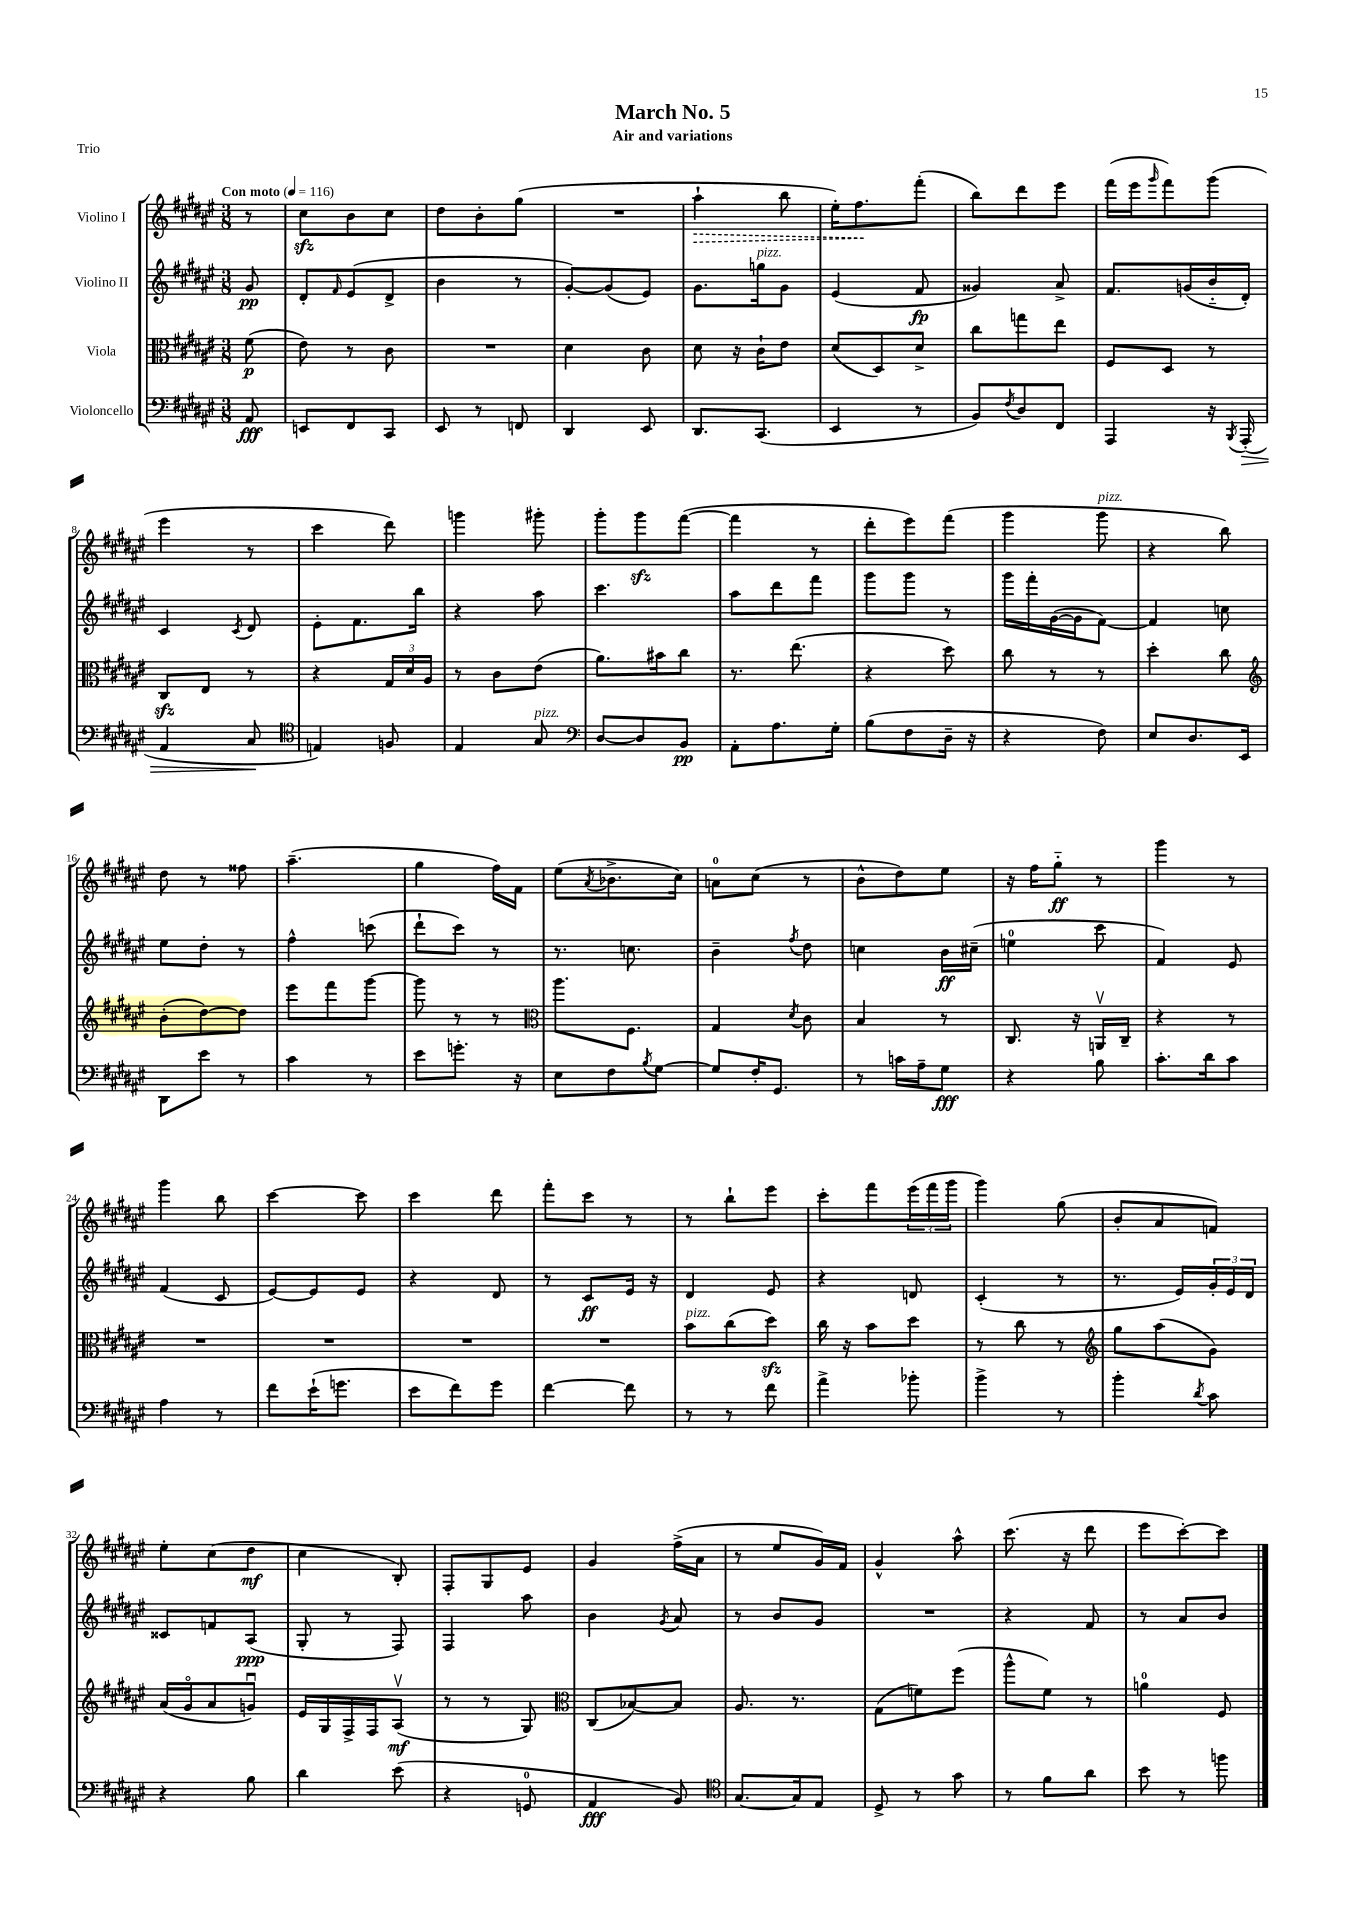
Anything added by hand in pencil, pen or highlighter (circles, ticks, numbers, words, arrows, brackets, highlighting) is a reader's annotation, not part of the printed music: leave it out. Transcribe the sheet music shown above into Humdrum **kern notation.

**kern	**kern	**kern	**kern
*staff4	*staff3	*staff2	*staff1
*clefF4	*clefC3	*clefG2	*clefG2
*k[f#c#g#d#a#e#]	*k[f#c#g#d#a#e#]	*k[f#c#g#d#a#e#]	*k[f#c#g#d#a#e#]
*M3/8	*M3/8	*M3/8	*M3/8
*MM116	*MM116	*MM116	*MM116
8AA#/	(8f#\	8g#/	8r
=	=	=	=
8EE/L	8e#\)	8d#'/L	8cc#\L
.	.	16qqf#/	.
8FF#/	8r	(8e#/	8b\
8CC#/J	8c#\	8d#^/J	8cc#\J
=	=	=	=
8EE#/	4.r	4b\	8dd#\L
8r	.	.	8b'\
8FF/	.	8r	(8gg#\J
=	=	=	=
4DD#/	4d#\	[8g#'/L)	4.r
.	.	(8g#/]	.
8EE#/	8c#\	8e#/J)	.
=	=	=	=
8.DD#/L	8d#\	8.g#\L	4aa#`\
.	16r	.	.
(8.CC#/J	16c#`\LK	16gg\k	.
.	8e#\J	8g#\J	8bb\
=	=	=	=
4EE#/	(8d#/L	(4e#/	16ee#'\LK)
.	.	.	8.ff#\
.	8D#/)	.	.
8r	8d#^/J	8f#/	(8fff#'\J
=	=	=	=
8BB/L)	8cc#\L	4g##/)	8bb\L)
8qF#/	.	.	.
8D#/	8gg\	.	8ddd#\
8FF#/J	8ee#\J	8a#^/	8eee#\J
=	=	=	=
4AAA#/	8F#/L	8.f#/L	(16fff#\LL
.	.	.	16eee#\J
.	.	.	16qqggg#/
.	8D#/J	.	8fff#\)
.	.	(16g/L	.
16r	8r	16b'~/	(8ggg#\J
8qBBB/	.	.	.
(16AAA#'/	.	16d#'/JJ)	.
=	=	=	=
4AA#/	8C#/L	4c#/	4eee#\
.	8E#/J	.	.
.	.	8qc#/	.
8C#/	8r	8d#/	8r
=	=	=	=
*clefC4	*	*	*
4E/)	4r	8e#'\L	4ccc#\
.	.	8.f#\	.
8F/	24G#/LL	.	8ddd#\)
.	24d#/	.	.
.	.	16bb\Jk	.
.	24A#/JJ	.	.
=	=	=	=
4E#/	8r	4r	4ggg\
.	8c#\L	.	.
8G#/	(8e#\J	8aa#\	8ggg#'\
=	=	=	=
*clefF4	*	*	*
[8D#/L	8.a#\L)	4.ccc#\	8ggg#'\L
8D#/]	.	.	8ggg#\
.	16b#\k	.	.
8BB/J	8cc#\J	.	([8fff#\J
=	=	=	=
8AA#'\L	8.r	8aa#\L	4fff#\]
8.A#\	.	8ddd#\	.
.	(8.ee#\	.	.
.	.	8fff#\J	8r
16G#'\Jk	.	.	.
=	=	=	=
(8B\L	4r	8ggg#\L	8ddd#'\L
8F#\	.	8ggg#\J	8eee#\)
16D#~\Jk	8dd#\)	8r	(8fff#\J
16r	.	.	.
=	=	=	=
4r	8cc#\	16ggg#\LL	4ggg#\
.	.	16fff#'\	.
.	8r	([16g#\	.
.	.	16g#\]J	.
8F#\)	8r	[8f#\J)	8ggg#\
=	=	=	=
8E#/L	4dd#'\	4f#/]	4r
8.D#/	.	.	.
.	8cc#\	8cc\	8bb\)
16EE#/Jk	.	.	.
=	=	=	=
*	*clefG2	*	*
8DD#\L	(8b'\L	8ee#\L	8dd#\
8e#\J	[8dd#\)	8dd#'\J	8r
8r	8dd#\]J	8r	8ff##\
=	=	=	=
4c#\	8eee#\L	4ff#^^\	(4.aa#~\
.	8fff#\	.	.
8r	[8ggg#\J	(8ccc\	.
=	=	=	=
8e#\L	8ggg#\]	8ddd#`\L	4gg#\
8.g'\J	8r	8ccc#\J)	.
.	8r	8r	16ff#\LL)
16r	.	.	16f#\JJ
=	=	=	=
*	*clefC3	*	*
8E#\L	8.aa#\L	8.r	(8ee#\L
.	.	.	8qa#/
8F#\	.	.	8.b-^\
.	8.F#\J	8.cc\	.
8qB/	.	.	.
[8G#\J	.	.	.
.	.	.	16cc#\Jk)
=	=	=	=
8G#/]L	4G#/	4b~\	8a\L
16F#'/K	.	.	(8cc#\J
8.GG#/J	.	.	.
.	8qd#/	8qff#/	.
.	8c#\	8dd#\	8r
=	=	=	=
8r	4B/	4cc\	8b^^\L
16c\LL	.	.	8dd#\)
16A#~\J	.	.	.
8G#\J	8r	16b\LL	8ee#\J
.	.	(16cc#~\JJ	.
=	=	=	=
4r	8.C#/	4ee\	16r
.	.	.	16ff#\LK
.	.	.	8gg#'~\J
.	16r	.	.
8B\	16AAv/LL	8ccc#\	8r
.	16C#~/JJ	.	.
=	=	=	=
8.c#'\L	4r	4f#/)	4ggg#\
16d#\k	.	.	.
8c#\J	8r	8e#/	8r
=	=	=	=
4A#\	4.r	(4f#/	4ggg#\
8r	.	8c#/	8bb\
=	=	=	=
8f#\L	4.r	[8e#/L)	[4ccc#\
(16e#`\K	.	8e#/]	.
8.g\J	.	.	.
.	.	8e#/J	8ccc#\]
=	=	=	=
8e#\L	4.r	4r	4ccc#\
8f#\)	.	.	.
8g#\J	.	8d#/	8ddd#\
=	=	=	=
[4f#\	4.r	8r	8fff#'\L
.	.	8c#/L	8ccc#\J
8f#\]	.	16e#/Jk	8r
.	.	16r	.
=	=	=	=
8r	8b\L	4d#/	8r
8r	(8cc#\	.	8bb`\L
8f#\	8dd#\J)	8e#/	8eee#\J
=	=	=	=
4a#^\	16cc#\	4r	8ccc#'\L
.	16r	.	.
.	8b\L	.	8fff#\
8b-'\	8dd#\J	8d/	(24eee#\L
.	.	.	24fff#\
.	.	.	24ggg#\JJ
=	=	=	=
4b^\	8r	(4c#'/	4ggg#\)
.	8cc#\	.	.
8r	8r	8r	(8gg#\
=	=	=	=
*	*clefG2	*	*
4b'\	8gg#\L	8.r	8b'/L
.	(8aa#\	.	8a#/
.	.	16e#/LL)	.
8qd#/	.	.	.
8c#\	8g#\J)	24g#'/	8f/J)
.	.	24e#/	.
.	.	24d#/JJ	.
=	=	=	=
4r	(16a#/LL	8c##/L	8ee#'\L
.	16g#o/J	.	.
.	8a#/	8f/	(8cc#\
8B\	8gu/J)	(8A#/J	8dd#\J
=	=	=	=
4d#\	16e#/LL	8G#'/	4cc#\
.	16G#/	.	.
.	16F#^/	8r	.
.	16F#/J	.	.
(8e#\	(8A#v/J	8F#/)	8B'/)
=	=	=	=
4r	8r	4F#/	8F#'/L
.	8r	.	8G#/
8GG/	8G#/)	8aa#\	8e#/J
=	=	=	=
*	*clefC3	*	*
4AA#/	(8C#/L	4b\	4g#/
.	[8B-/)	.	.
.	.	8qg#/	.
8BB/)	8B-/]J	8a#/	(16ff#^\LL
.	.	.	16a#\JJ
=	=	=	=
*clefC4	*	*	*
[8.G#/L	8.A#/	8r	8r
.	.	8b/L	8ee#/L
16G#/]k	8.r	.	.
8E#/J	.	8g#/J	16g#/L)
.	.	.	16f#/JJ
=	=	=	=
8D#^/	(8G#\L	4.r	4g#^^/
8r	8f\)	.	.
8g#\	(8ff#\J	.	8aa#^^\
=	=	=	=
8r	8aa#^^\L	4r	(8.ccc#\
8f#\L	8f#\J)	.	.
.	.	.	16r
8a#\J	8r	8f#/	8ddd#\
=	=	=	=
8b\	4a\	8r	8eee#\L
8r	.	8a#/L	[8ccc#'\)
8ff\	8F#/	8b/J	8ccc#\]J
==	==	==	==
*-	*-	*-	*-
